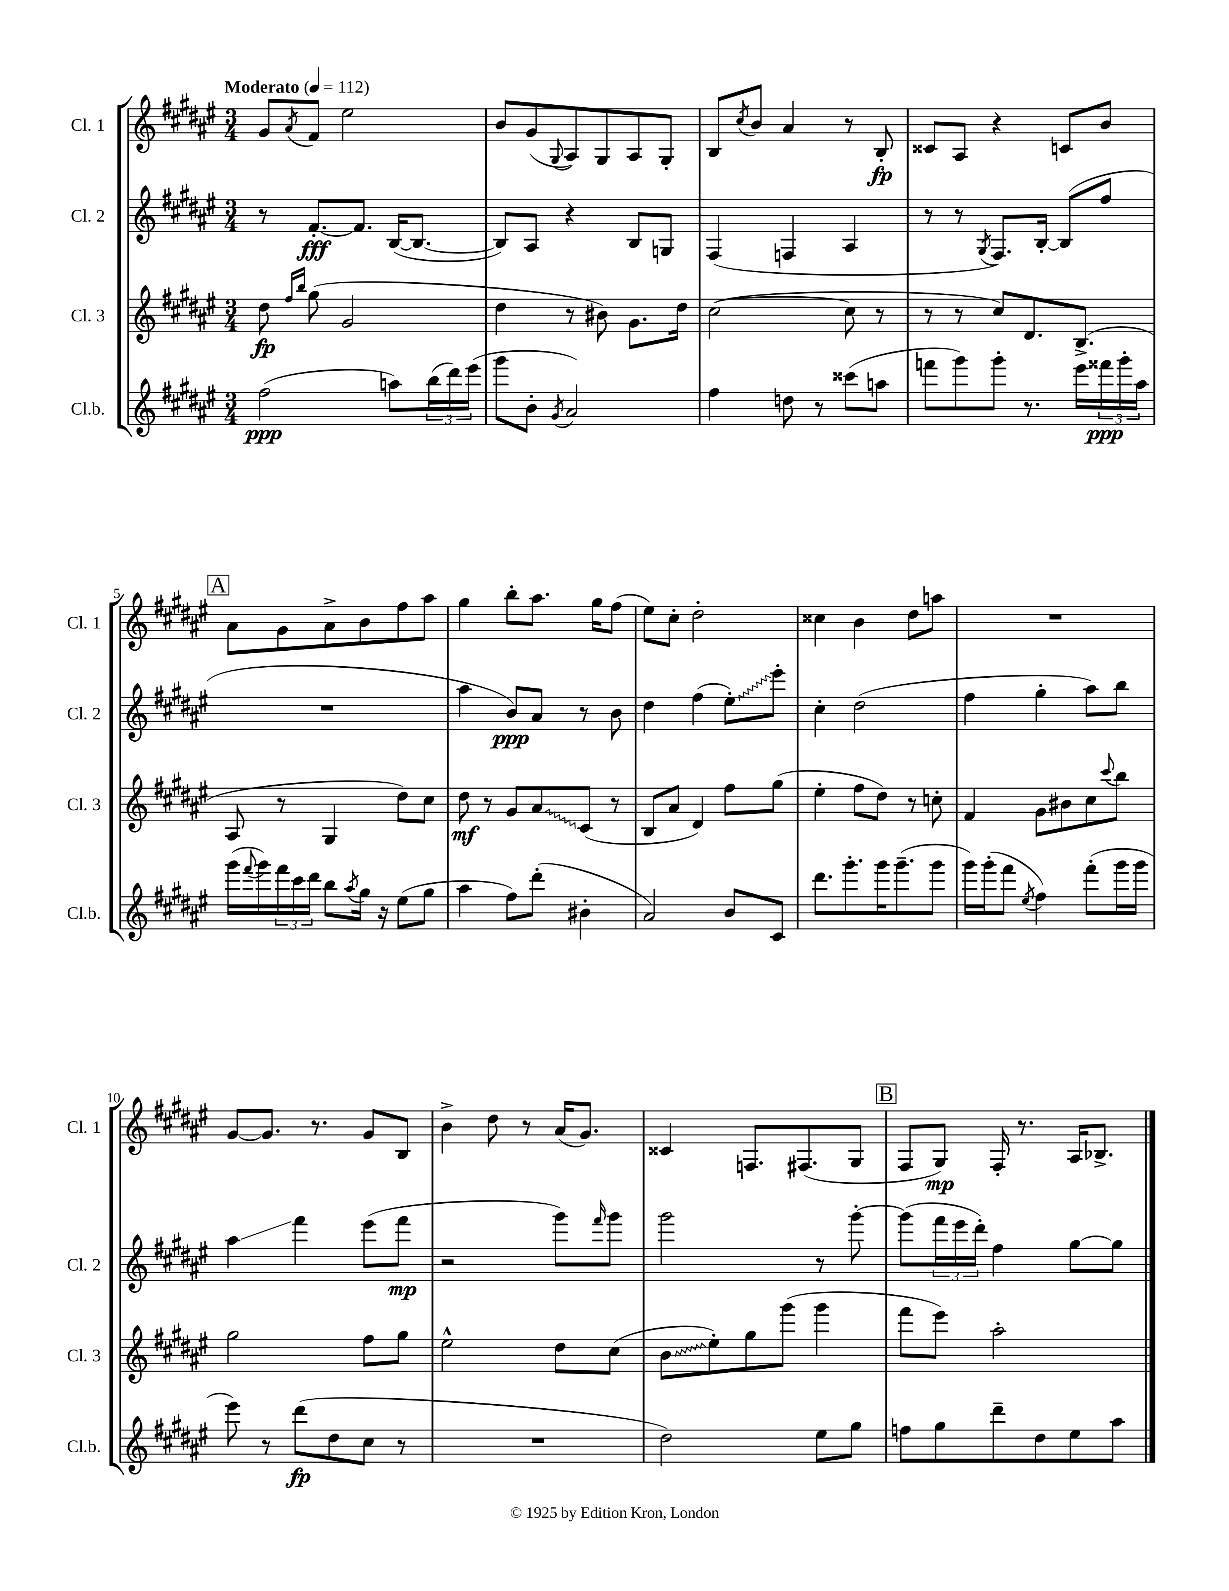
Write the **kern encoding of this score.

**kern	**kern	**kern	**kern
*staff4	*staff3	*staff2	*staff1
*clefG2	*clefG2	*clefG2	*clefG2
*k[f#c#g#d#a#e#]	*k[f#c#g#d#a#e#]	*k[f#c#g#d#a#e#]	*k[f#c#g#d#a#e#]
*M3/4	*M3/4	*M3/4	*M3/4
*MM112	*MM112	*MM112	*MM112
(2ff#\	8dd#\	8r	8g#/L
.	16qqff#/LL	.	.
.	16qqbb/JJ	.	8qa#/
.	(8gg#\	[8.f#'/L	8f#/J
.	2g#/	.	2ee#\
.	.	8.f#/]J	.
8aa\L)	.	([16B/LK	.
.	.	8.B/_J	.
(24bb\L	.	.	.
24ddd#\)	.	.	.
(24eee#\JJ	.	.	.
=	=	=	=
8ggg#\L	4dd#\	8B/]L)	8b/L
8b'\J	.	8A#/J	(8g#/
8qg#/	.	.	8qqG#/
2a#/)	8r	4r	8A#/)
.	8b#\)	.	8G#/
.	8.g#\L	8B/L	8A#/
.	.	8G/J	8G#'/J
.	16dd#\Jk	.	.
=	=	=	=
4ff#\	([2cc#\	(4F#/	8B/L
.	.	.	8qcc#/
.	.	.	8b/J
8dd\	.	4F/	4a#/
8r	.	.	.
(8ccc##\L	8cc#\]	4A#/	8r
8aa\J	8r	.	8B'/
=	=	=	=
8fff\L	8r	8r	8c##/L
8ggg#\)	8r	8r	8A#/J
.	.	8qG#/	.
8ggg#'\J	8cc#/L)	8.F#/L)	4r
8.r	8.d#/	.	.
.	.	[16B'/Jk	.
.	.	(8B/]L	8c/L
16eee#\LL	(8.B^/J	.	.
24fff##\	.	8ff#/J	8b/J
24ggg#'\	.	.	.
24aa#\JJ	.	.	.
=	=	=	=
(16ggg#\LL	8A#/	2.r	8a#\L
8qqfff#/	.	.	.
16ggg#\)	.	.	.
24fff#\	8r	.	8g#\
24ccc#\	.	.	.
24ddd#\JJ	.	.	.
8bb\L	4G#/	.	8a#^\
8qaa#/	.	.	.
16gg#\Jk	.	.	8b\
16r	.	.	.
(8ee#\L	8dd#\L)	.	8ff#\
8gg#\J	8cc#\J	.	8aa#\J
=	=	=	=
4aa#\	8dd#\	4aa#\	4gg#\
.	8r	.	.
8ff#\L)	8g#/L	8b/L)	8bb'\L
(8ddd#'\J	8a#/	8a#/J	8.aa#\J
4b#'\	(8c#/J	8r	.
.	.	.	16gg#\LK
.	8r	8b\	(8ff#\J
=	=	=	=
2a#/)	8B/L	4dd#\	8ee#\L)
.	8a#/J	.	8cc#'\J
.	4d#/)	(4ff#\	2dd#'\
8b/L	8ff#\L	8ee#'\L)	.
8c#/J	(8gg#\J	8eee#'\J	.
=	=	=	=
8.ddd#\L	4ee#'\	4cc#'\	4cc##\
8.ggg#'\	.	.	.
.	8ff#\L	(2dd#\	4b\
16ggg#\K	8dd#\J)	.	.
(8.ggg#~\	.	.	.
.	8r	.	8dd#\L
8ggg#\J	8cc'\	.	8aa\J
=	=	=	=
16ggg#\LL)	4f#/	4ff#\	2.r
(16ggg#'\J	.	.	.
8fff#\J	.	.	.
8qee#/	.	.	.
4ff#\)	8g#\L	4gg#'\	.
.	8b#\	.	.
(8fff#'\L	8cc#\	8aa#\L)	.
.	8qqccc#/	.	.
16ggg#\L	8bb\J	8bb\J	.
16ggg#\JJ	.	.	.
=	=	=	=
8eee#\)	2gg#\	4aa#\	[8g#/L
8r	.	.	8.g#/]J
(8ddd#\L	.	4fff#\	.
.	.	.	8.r
8dd#\	.	.	.
8cc#\J	8ff#\L	(8eee#\L	8g#/L
8r	8gg#\J	8fff#\J	8B/J
=	=	=	=
2.r	2ee#^^\	2r	4b^\
.	.	.	8dd#\
.	.	.	8r
.	8dd#\L	8ggg#\L)	(16a#/LK
.	.	.	8.g#/J)
.	.	16qqfff#/	.
.	(8cc#\J	8ggg#\J	.
=	=	=	=
2dd#\)	8b\L	2ggg#\	4c##/
.	8ee#'\)	.	.
.	8gg#\	.	8.F/L
.	(8ggg#\J	.	.
.	.	.	(8.F#/
8ee#\L	4ggg#\	8r	.
8gg#\J	.	[8ggg#'\	8G#/J
=	=	=	=
8ff\L	8fff#\L	(8ggg#\]L	8F#/L
8gg#\	8eee#\J)	24fff#\L	8G#/J)
.	.	24eee#\	.
.	.	24ddd#'\JJ)	.
8ddd#~\	2aa#'\	4ff#\	16F#'/
.	.	.	8.r
8dd#\	.	.	.
8ee#\	.	[8gg#\L	16A#/LK
.	.	.	8.B-^/J
8aa#\J	.	8gg#\]J	.
==	==	==	==
*-	*-	*-	*-
